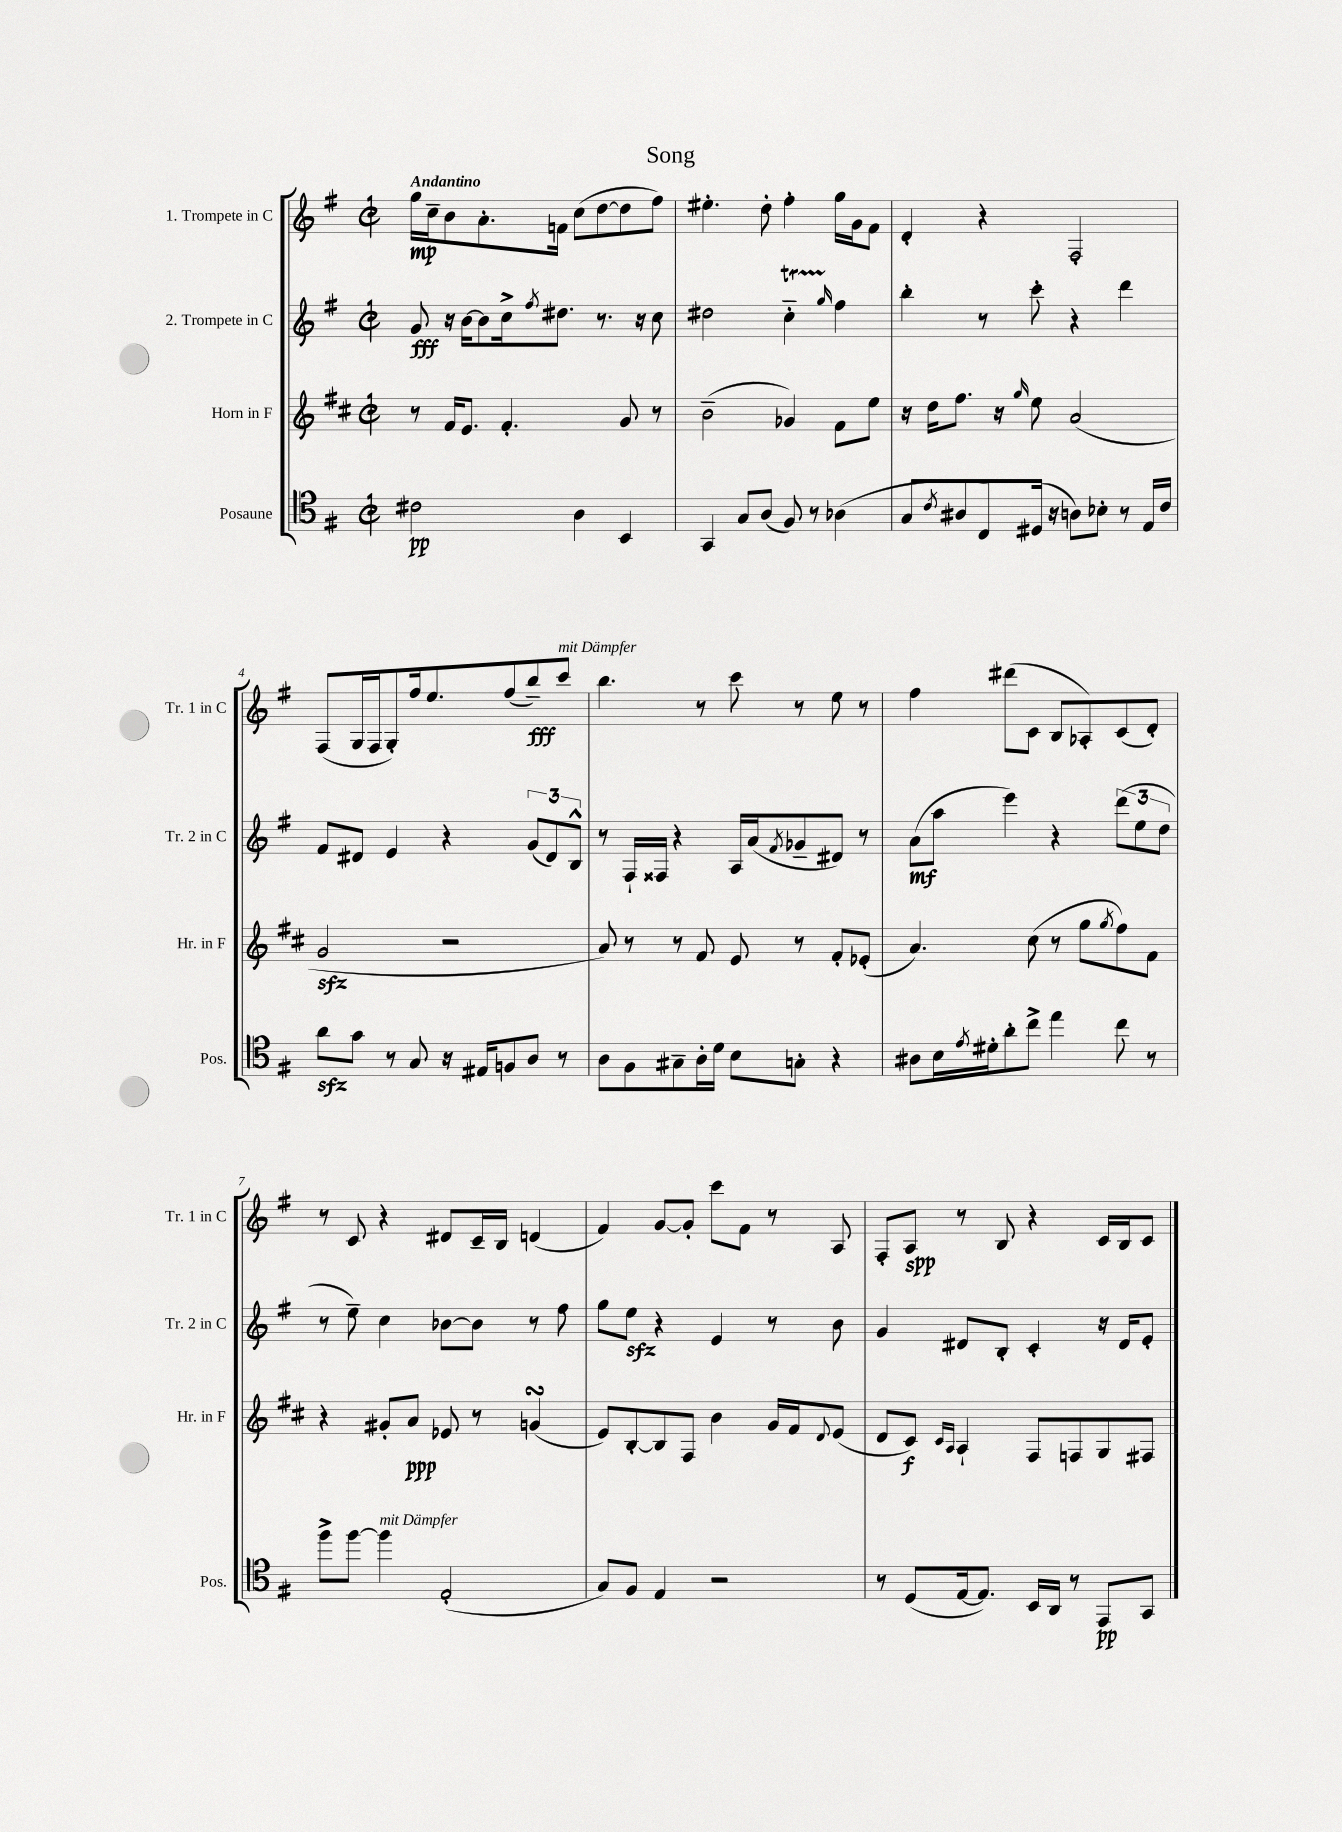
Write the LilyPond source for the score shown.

\header { title = "Song" }
<<
\new StaffGroup <<
\new Staff = "s0" \with { instrumentName = "1. Trompete in C" shortInstrumentName = "Tr. 1 in C" } {
    \clef treble \key g \major \defaultTimeSignature \time 2/2 \tempo "Andantino"
    g''16\mp c''16-- b'8 a'8.-. f'16 c''8( d''8~ d''8 fis''8) |
    eis''4.-. d''8-. fis''4-. g''16 g'16 fis'8 |
    d'4-. r4 fis2-. |
    fis8( g16 fis16 g8-.) fis''16 e''8. fis''8( b''8--\fff) c'''8^\markup { \italic "mit Dämpfer" } |
    b''4. r8 c'''8 r8 e''8 r8 |
    fis''4 dis'''8( c'8 b8 aes8-.) c'8( d'8-.) |
    r8 c'8 r4 dis'8 c'16-- b16 d'4( |
    fis'4) g'8~ g'8-. c'''8 fis'8 r8 a8 |
    fis8-. a8\spp r8 b8 r4 c'16 b16 c'8 \bar "|." |
}
\new Staff = "s1" \with { instrumentName = "2. Trompete in C" shortInstrumentName = "Tr. 2 in C" } {
    \clef treble \key g \major \defaultTimeSignature \time 2/2
    g'8\fff r16 b'16~ b'8 c''16-> \acciaccatura { fis''8 } dis''8. r8. r16 c''8 |
    dis''2 c''4-_\startTrillSpan \grace { g''16 } fis''4\stopTrillSpan |
    b''4-. r8 c'''8-. r4 d'''4 |
    fis'8 dis'8 e'4 r4 \tuplet 3/2 { g'8( dis'8) b8-^ } |
    r8 fis16-! fisis16 r4 a16 a'16( \acciaccatura { fis'8 } ges'8-- dis'8) r8 |
    a'8\mf( a''8 e'''4) r4 \tuplet 3/2 { d'''8( e''8 d''8 } |
    r8 e''8--) c''4 bes'8~ bes'8 r8 fis''8 |
    g''8 e''8\sfz r4 e'4 r8 b'8 |
    g'4 dis'8 b8-. c'4-. r16 dis'16 e'8-. \bar "|." |
}
\new Staff = "s2" \with { instrumentName = "Horn in F" shortInstrumentName = "Hr. in F" } {
    \clef treble \key d \major \defaultTimeSignature \time 2/2
    r8 fis'16 e'8. fis'4.-. g'8 r8 |
    b'2--( ges'4) fis'8 e''8 |
    r16 d''16 fis''8. r16 \grace { g''16 } e''8 a'2( |
    g'2\sfz r2 |
    a'8) r8 r8 fis'8 e'8 r8 fis'8-. ees'8-.( |
    a'4.) cis''8( r8 g''8 \acciaccatura { g''8 } fis''8) fis'8 |
    r4 gis'8-. a'8\ppp ees'8 r8 g'4\turn( |
    e'8) b8~-. b8 fis8 b'4 g'16 fis'16 \appoggiatura { d'8 } e'8( |
    d'8 cis'8\f) \grace { cis'16 a16 } a4-! fis8 f8 g8 fis8 \bar "|." |
}
\new Staff = "s3" \with { instrumentName = "Posaune" shortInstrumentName = "Pos." } {
    \clef tenor \key g \major \defaultTimeSignature \time 2/2
    cis'2\pp a4 b,4 |
    g,4 g8 a8( fis8) r8 aes4( |
    g8 \acciaccatura { c'8 } ais8 c8) dis16( r16 a8) bes8-. r8 e16 c'16 |
    a'8\sfz g'8 r8 g8 r16 eis16 f8 a8 r8 |
    a8 fis8 gis8-- a16-. d'16 b8 g8-. r4 |
    ais8 b16 \acciaccatura { e'8 } dis'16-. a'8-. c''8-> e''4 c''8 r8 |
    fis''8-> fis''8~ fis''4^\markup { \italic "mit Dämpfer" } e2-.( |
    g8) fis8 e4 r2 |
    r8 d8( e16~ e8.) b,16 a,16 r8 e,8\pp g,8 \bar "|." |
}
>>
>>
